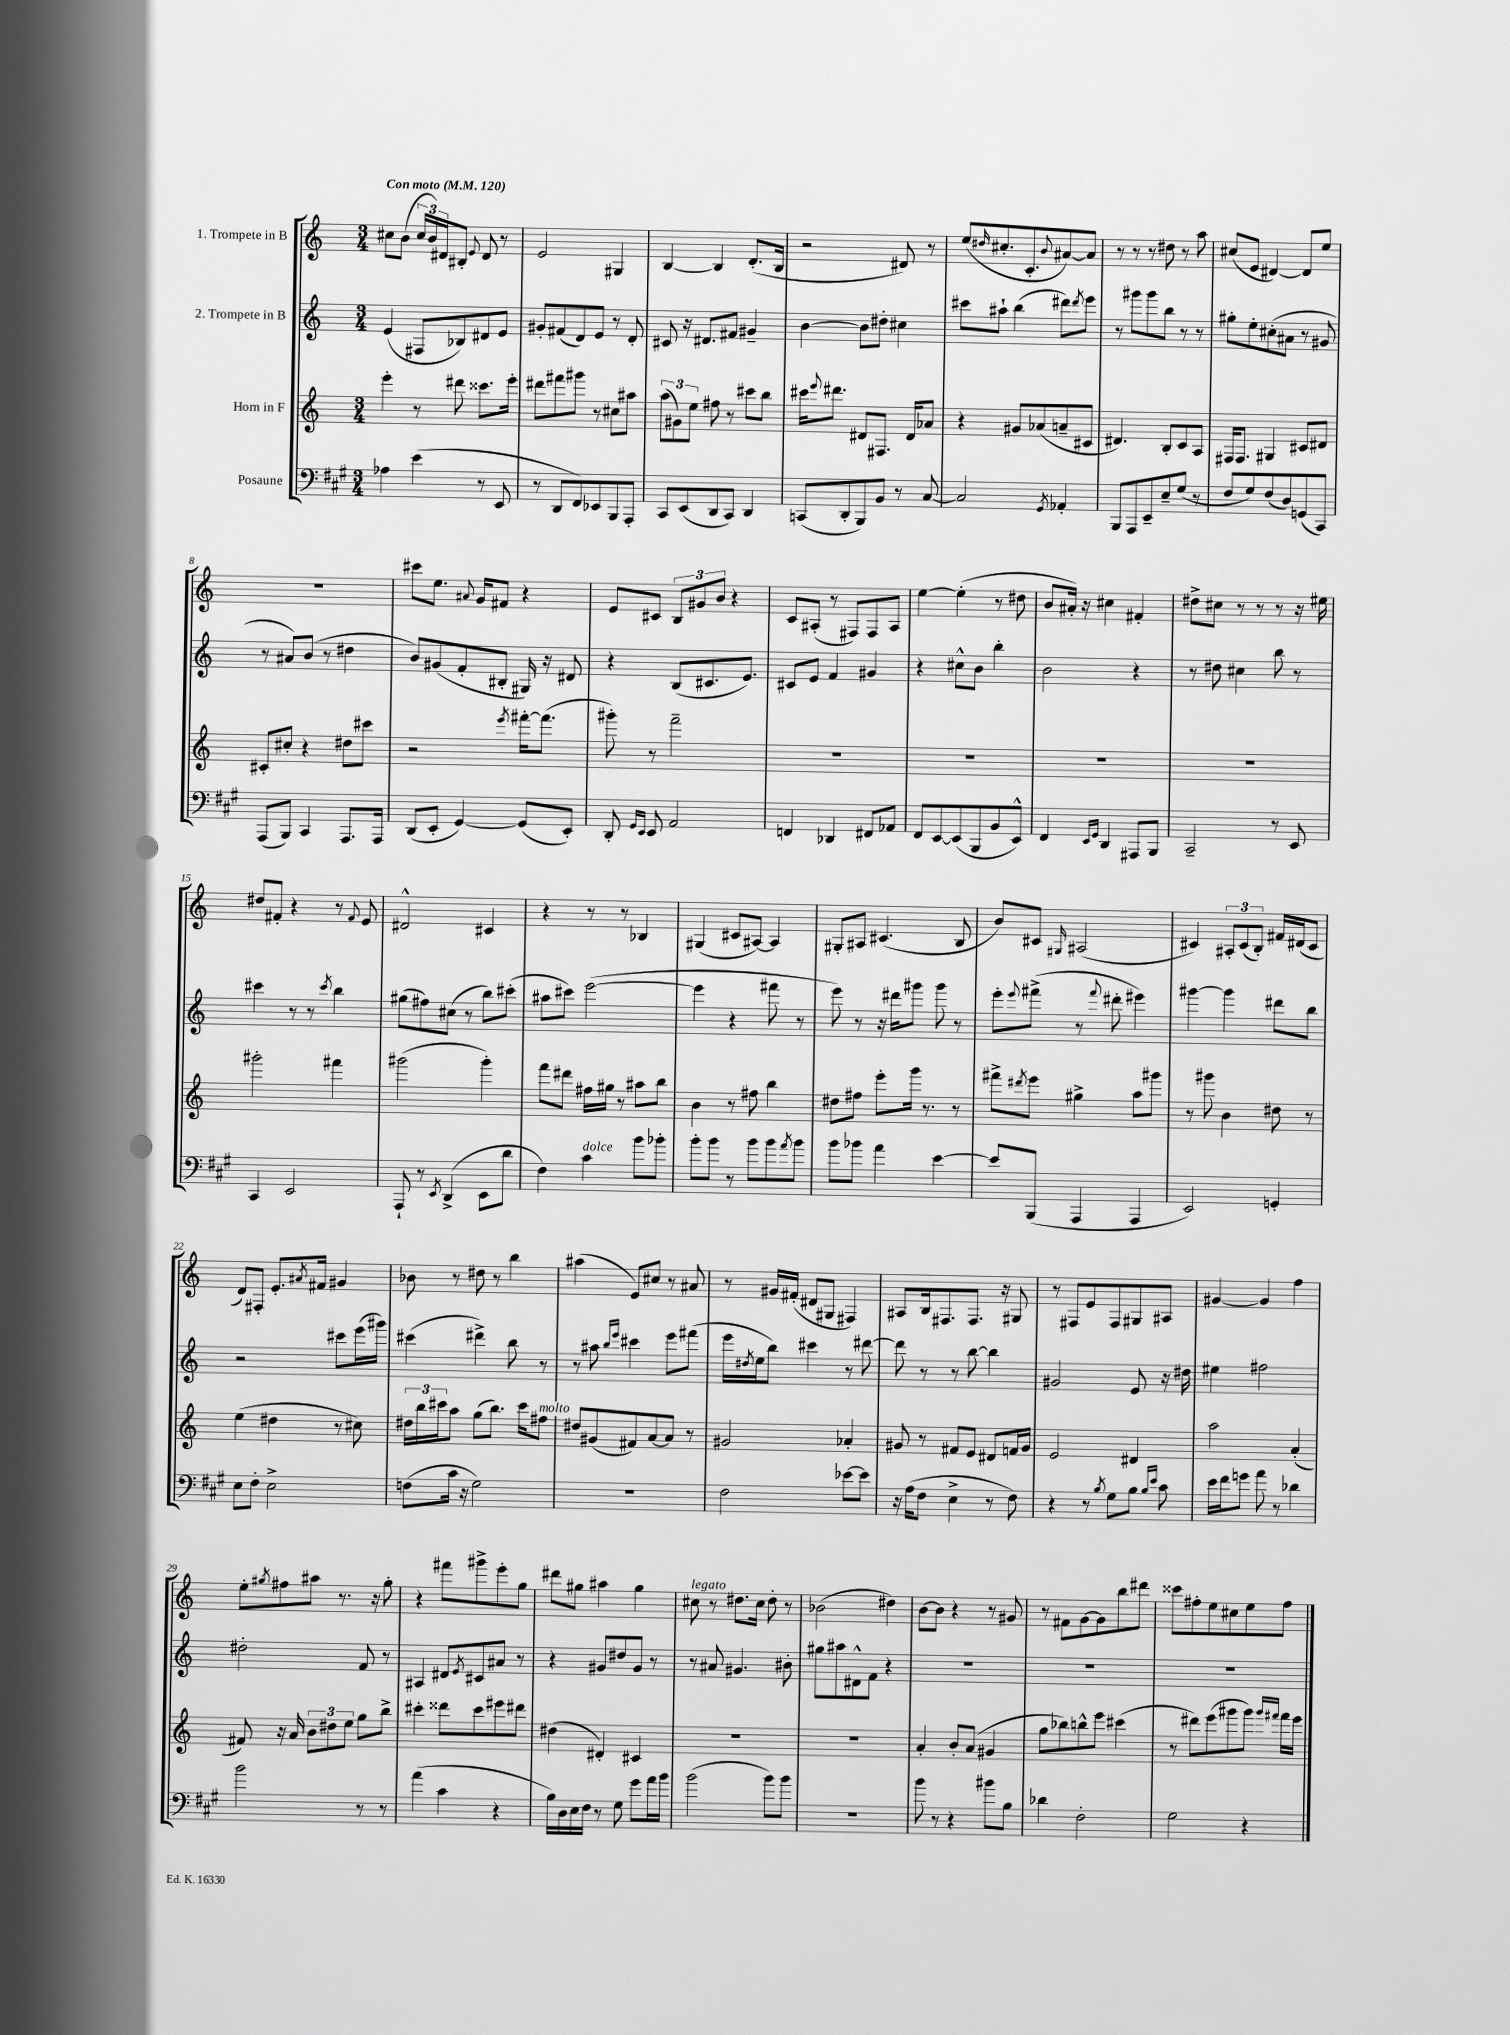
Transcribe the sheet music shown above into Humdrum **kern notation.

**kern	**kern	**kern	**kern
*staff4	*staff3	*staff2	*staff1
*clefF4	*clefG2	*clefG2	*clefG2
*k[f#c#g#]	*k[]	*k[]	*k[]
*M3/4	*M3/4	*M3/4	*M3/4
*MM120	*MM120	*MM120	*MM120
4A-\	4eee'\	(4e/	8cc#\L
.	.	.	(8b\J
(4e\	8r	8F#/L	24cc#/LL
.	.	.	24b/)
.	.	.	24d#/J
.	8ddd#\	8B-/)	8B#'/J
.	.	.	8qqe/
8r	8.ccc##\L	8d#/	8d#/
8EE/	.	8e/J	8r
.	16eee'\Jk	.	.
=	=	=	=
8r	8ddd#\L	8g#'/L	2e/
8DD/L	8fff#\	(8f#/	.
8FF#/)	8ggg#\J	8d/)	.
8EE-/	8r	8e/J	.
8BBB/	8cc#\L	8r	4G#/
8AAA'/J	8aa#\J	8d'/	.
=	=	=	=
8CC#/L	(12aa\L	8c#/	[4B/
.	12g#\)	.	.
(8EE/	.	16r	.
.	12ee\J	.	.
.	.	8.d#/L	.
8DD/	8ff#\	.	4B/]
8CC#/J)	8r	8f#/J	.
4DD/	8ccc#\L	4g#~/	(8.d'/L
.	8bb\J	.	.
.	.	.	16B/Jk
=	=	=	=
(8CC/L	16ccc#\LK	[4b\	2r
.	8qqeee/	.	.
.	8.ddd#\J	.	.
8DD'/	.	.	.
8BBB/)	8d#/L	8b\]L	.
8BB/J	8.F#/J	8dd#'\J	.
8r	.	4cc#\	8d#/)
.	16d#/LK	.	.
[8C#/	8a-/J	.	8r
=	=	=	=
2C#/]	4r	8ccc#\L	(8ee/L
.	.	.	16qqdd#/
.	.	8aa#`\J	8.cc#'/
.	8g#/L	(4bb\	.
.	.	.	8.c'/
.	(8a-/	.	.
8qGG#/	.	.	8qqb/
4AA-'/	8a~/	8ddd#\L)	[8a#/)
.	.	8qddd#/	.
.	8c#/J	8eee\J	8a#/]J
=	=	=	=
8BBB/L	4.d#/)	8r	8r
8AAA/	.	8ggg#\L	8r
8EE~/	.	8ggg#\	8r
8E~/	8B'/L	8bb\J	8dd#\
(8G#/J	8c/	8r	8r
8r	8A/J	8r	8aa\
=	=	=	=
8F#/L	16F#/LK	8gg#'\L	(8cc#/L
.	8.F#/J	.	.
8G#/)	.	8ee'\	8e/J
(8F#/	4G#/	(8cc#'\	[4d#/)
8D/)	.	8a#\J	.
(8GG/	8c#/L	8r	8d#/]L
8CC#/J)	8d#/J	8g#/	8ee/J
=	=	=	=
(8AAA/L	8c#'/L	8r	2.r
8BBB/J)	8cc#'/J	8a#/L)	.
4CC#/	4r	(8b/J	.
.	.	8r	.
8.AAA/L	8dd#\L	4dd#\	.
.	8ccc#\J	.	.
16AAA/Jk	.	.	.
=	=	=	=
(8DD/L	2r	8b/L)	8ccc#\L
8EE'/J	.	(8g#/	8.ee\J
[4GG#/)	.	8f'/	.
.	.	.	8qqa#/
.	.	.	16g/LK
.	.	8B#'/J	8f#/J
.	8qeee/	.	.
(8GG#/]L	[16fff#'\LK	16G#/)	4r
.	(8.fff#\]J	16r	.
8EE'/J)	.	8d#/	.
=	=	=	=
8DD'/	8ggg#'\)	4r	8e/L
16qqGG#/LL	.	.	.
16qqEE/JJ	.	.	.
8EE/	8r	.	8c#/J
2AA/	2fff~\	(8B/L	12B/L
.	.	.	12g#/
.	.	8.c#/	.
.	.	.	12b/J
.	.	.	4r
.	.	8.e/J)	.
=	=	=	=
4FF/	2.r	8c#/L	8c/L
.	.	8e/J	(8A#'/J
4DD-/	.	4f/	8r
.	.	.	8F#/L)
8FF#/L	.	4g#/	8F#/
8AA-/J	.	.	8A#/J
=	=	=	=
8FF#/L	2.r	4r	[4ee\
[8EE/	.	.	.
(8EE/]	.	8cc#^^\L	(4ee'\]
8BBB/	.	8b\J	.
8BB/	.	4bb'\	8r
8EE^^/J)	.	.	8dd#\
=	=	=	=
4FF#/	2.r	2b\	8b/L
.	.	.	16a#'/Jk)
.	.	.	16r
16qqEE/LL	.	.	.
16qqGG#/JJ	.	.	.
4DD/	.	.	4cc#\
8AAA#/L	.	4r	4f#'/
8BBB/J	.	.	.
=	=	=	=
2CC#~/	2.r	8r	8dd#^\L
.	.	8dd#\	8cc#\J
.	.	4cc#\	8r
.	.	.	8r
8r	.	8bb\	8r
8EE/	.	8r	16r
.	.	.	16ee#\
=	=	=	=
4CC#/	2ggg#'\	4ccc#\	8dd#/L
.	.	.	8f#'/J
2EE/	.	8r	4r
.	.	8r	.
.	.	8qccc#/	.
.	4fff#\	4bb\	8r
.	.	.	8qqf#/
.	.	.	8e/
=	=	=	=
8AAA`/	(2ggg#\	(8gg#\L	2d#^^/
8r	.	8ff#\)	.
8qEE/	.	.	.
(4DD^/	.	(8cc#\J	.
.	.	8r	.
8EE\L	4ggg#'\)	8bb\L)	4c#/
8d\J	.	(8ccc#'\J	.
=	=	=	=
4F#\)	8fff\L	8aa#\L	4r
.	8ddd#\J	8ccc#\J)	.
4c#\	16ff#\LL	([2eee\	8r
.	16gg#\JJ	.	.
.	8r	.	8r
8b\L	8aa#\L	.	4B-/
8b-'\J	8bb\J	.	.
=	=	=	=
8b'\L	4b\	4eee\]	(4G#/
8b\J	.	.	.
8r	8r	4r	8c#/L
8b\L	8ff#\	.	[8A#/J)
8b\	4bb\	8fff#\	4A#/]
8qa/	.	.	.
8b\J	.	8r	.
=	=	=	=
8b\L	8dd#\L	8eee\)	8G#'/L
8b-\J	8ff#\J	8r	8A#/J
4a\	8eee'\L	16r	(4.c#/
.	.	16ddd#\LK	.
.	16ggg\Jk	8ggg#\J	.
.	8.r	.	.
[4e\	.	8ggg#\	.
.	8r	8r	8B/
=	=	=	=
8e/]L	8fff#^\L	8eee'\L	8b/L)
.	8qddd#/	8qqeee/	.
(8BBB/J	8eee\J	(8fff#^\J	8c#/J
.	.	.	16qqG#/
4AAA/	4gg#^\	8r	(2A#/
.	.	8qqfff#/	.
.	.	8ddd#'\	.
4AAA/	8aa\L	4eee#\)	.
.	8ggg#\J	.	.
=	=	=	=
2EE/)	8r	[4ggg#\	4c#/)
.	8ggg#\	.	.
.	4b\	4ggg#\]	12A#'/L
.	.	.	(12c#/
.	.	.	12B'/J)
4GG'/	8dd#\	8ddd#\L	16f#/LL
.	.	.	(16d#/J
.	8r	8bb\J	8c#/J
=	=	=	=
8E\L	(4ee\	2r	8d/L)
8F#'\J	.	.	8F#'/J
2E^\	4dd#\	.	8.e'/L
.	.	.	8qa#/
.	.	.	16f#/Jk
.	8r	8ccc#\L	4g#/
.	8cc#\)	(16eee\L	.
.	.	16ggg#\JJ)	.
=	=	=	=
(8F\L	24dd#\LL	(4ccc#\	8b-\
.	24bb\	.	.
.	24ccc#\J	.	.
16c#\Jk	8aa\J	.	8r
16r	.	.	.
2G#\)	(8gg\L	4ddd#^\)	8dd#\
.	8.bb\J)	.	8r
.	.	8bb\	4bb\
.	16ccc#\LK	.	.
.	8ff#\J	8r	.
=	=	=	=
2.r	8dd#/L	8r	(4aa#\
.	(8g#/	8aa#\	.
.	.	16qqbb/LL	.
.	.	16qqeee/JJ	.
.	8f#/)	4ccc#\	8e/L)
.	[8a/	.	8cc#/J
.	8a/]J	8eee\L	8r
.	8r	(8fff#\J	8a#/
=	=	=	=
2F#\	2g#/	16eee\LL	8r
.	.	8qdd#/	.
.	.	16ee\J	.
.	.	8bb\J)	16g#/LL
.	.	.	(16f#'/JJ
.	.	4ccc#\	8d#/L
.	.	.	8G#/J
[8e-\L	4a-'/	8r	4F#/)
8e-\]J	.	[8ddd#\	.
=	=	=	=
16r	8g#/	8ddd#\]	8A#/L
(16A\LK	.	.	.
8F#\J	8r	8r	16B/k
.	.	.	8.F#/
4E^\	8f#/L	8r	.
.	8e/J	[8bb\	8.F#/J
8r	8d#/L	4bb\]	.
.	.	.	16r
8F#\)	16f/L	.	8G#/
.	16g#/JJ	.	.
=	=	=	=
4r	2e/	2g#/	8r
.	.	.	8F#/L
8r	.	.	8e/
8qB/	.	.	.
8G#\L	.	.	8F#/
8B\J	4d#/	8e/	8G#/
16qqB/LL	.	.	.
16qqe/JJ	.	.	.
8c#\	.	16r	8A#/J
.	.	16dd#\	.
=	=	=	=
16e\LL	2aa\	4ee#\	[4g#/
16f#\J	.	.	.
8g\J	.	.	.
8a\	.	2ff#\	4g#/]
8r	.	.	.
4d-\	(4a'/	.	4ff\
=	=	=	=
2b\	8f#/)	2dd#'\	8ee'\L
.	.	.	8qgg#/
.	16r	.	8ff#\
.	16a/	.	.
.	12b\L	.	8aa#\J
.	12dd#\	.	.
.	.	.	8.r
.	12ee\J	.	.
8r	8gg\L	8f/	.
.	.	.	16r
8r	8bb^\J	8r	8gg#'\
=	=	=	=
(4a\	4ccc#'\	4A#/	4r
4c#\	8ddd##\L	8d#/L	8fff#\L
.	.	8qe/	.
.	8ccc#\	8c#/	8ggg#^\
4r	8eee#\	8a#/J	8eee'\
.	8ddd#\J	8r	8gg\J
=	=	=	=
16B\LL)	(4dd#\	4r	8ddd#\L
16D\	.	.	.
16E\	.	.	8gg#\J
16F#\JJ	.	.	.
8r	4d#'/)	8g#/L	4aa#\
8G#\	.	8dd#/	.
8g#\L	4c#/	8g#/J	4gg#\
16a\L	.	8r	.
16b\JJ	.	.	.
=	=	=	=
(2b\	2.r	8r	8cc#\
.	.	8a#/	8r
.	.	4.g#/	8.dd#\L
.	.	.	16cc#\Jk
8b\L)	.	.	8dd#'\
8b\J	.	8b#'\	8r
=	=	=	=
2.r	2.r	8gg#\L	(2b-\
.	.	8aa#\	.
.	.	8d#^^\	.
.	.	8f\J	.
.	.	4r	4dd#\)
=	=	=	=
8b\	4a'/	2.r	[8b\L
8r	.	.	8b\]J
4r	8b'/L	.	4r
.	(8a/J	.	.
8b#\L	4g#/	.	8r
8B\J	.	.	8g#/
=	=	=	=
4d-\	8gg\L	2.r	8r
.	8bb-\)	.	8f#\L
2F#'\	8bb^^\	.	[8g\
.	8eee\J	.	8g\]
.	(4ccc#\	.	8bb\
.	.	.	8ddd#\J
=	=	=	=
2G#\	8r	2.r	8ccc##\L
.	8ddd#\L)	.	8ff#'\
.	(8eee\	.	8ee\
.	8ggg#\	.	8cc#\
4r	8ggg#\J)	.	8ee\
.	16qqggg#/LL	.	.
.	16qqfff#/JJ	.	.
.	16fff#\LL	.	8ff#\J
.	16eee\JJ	.	.
==	==	==	==
*-	*-	*-	*-
